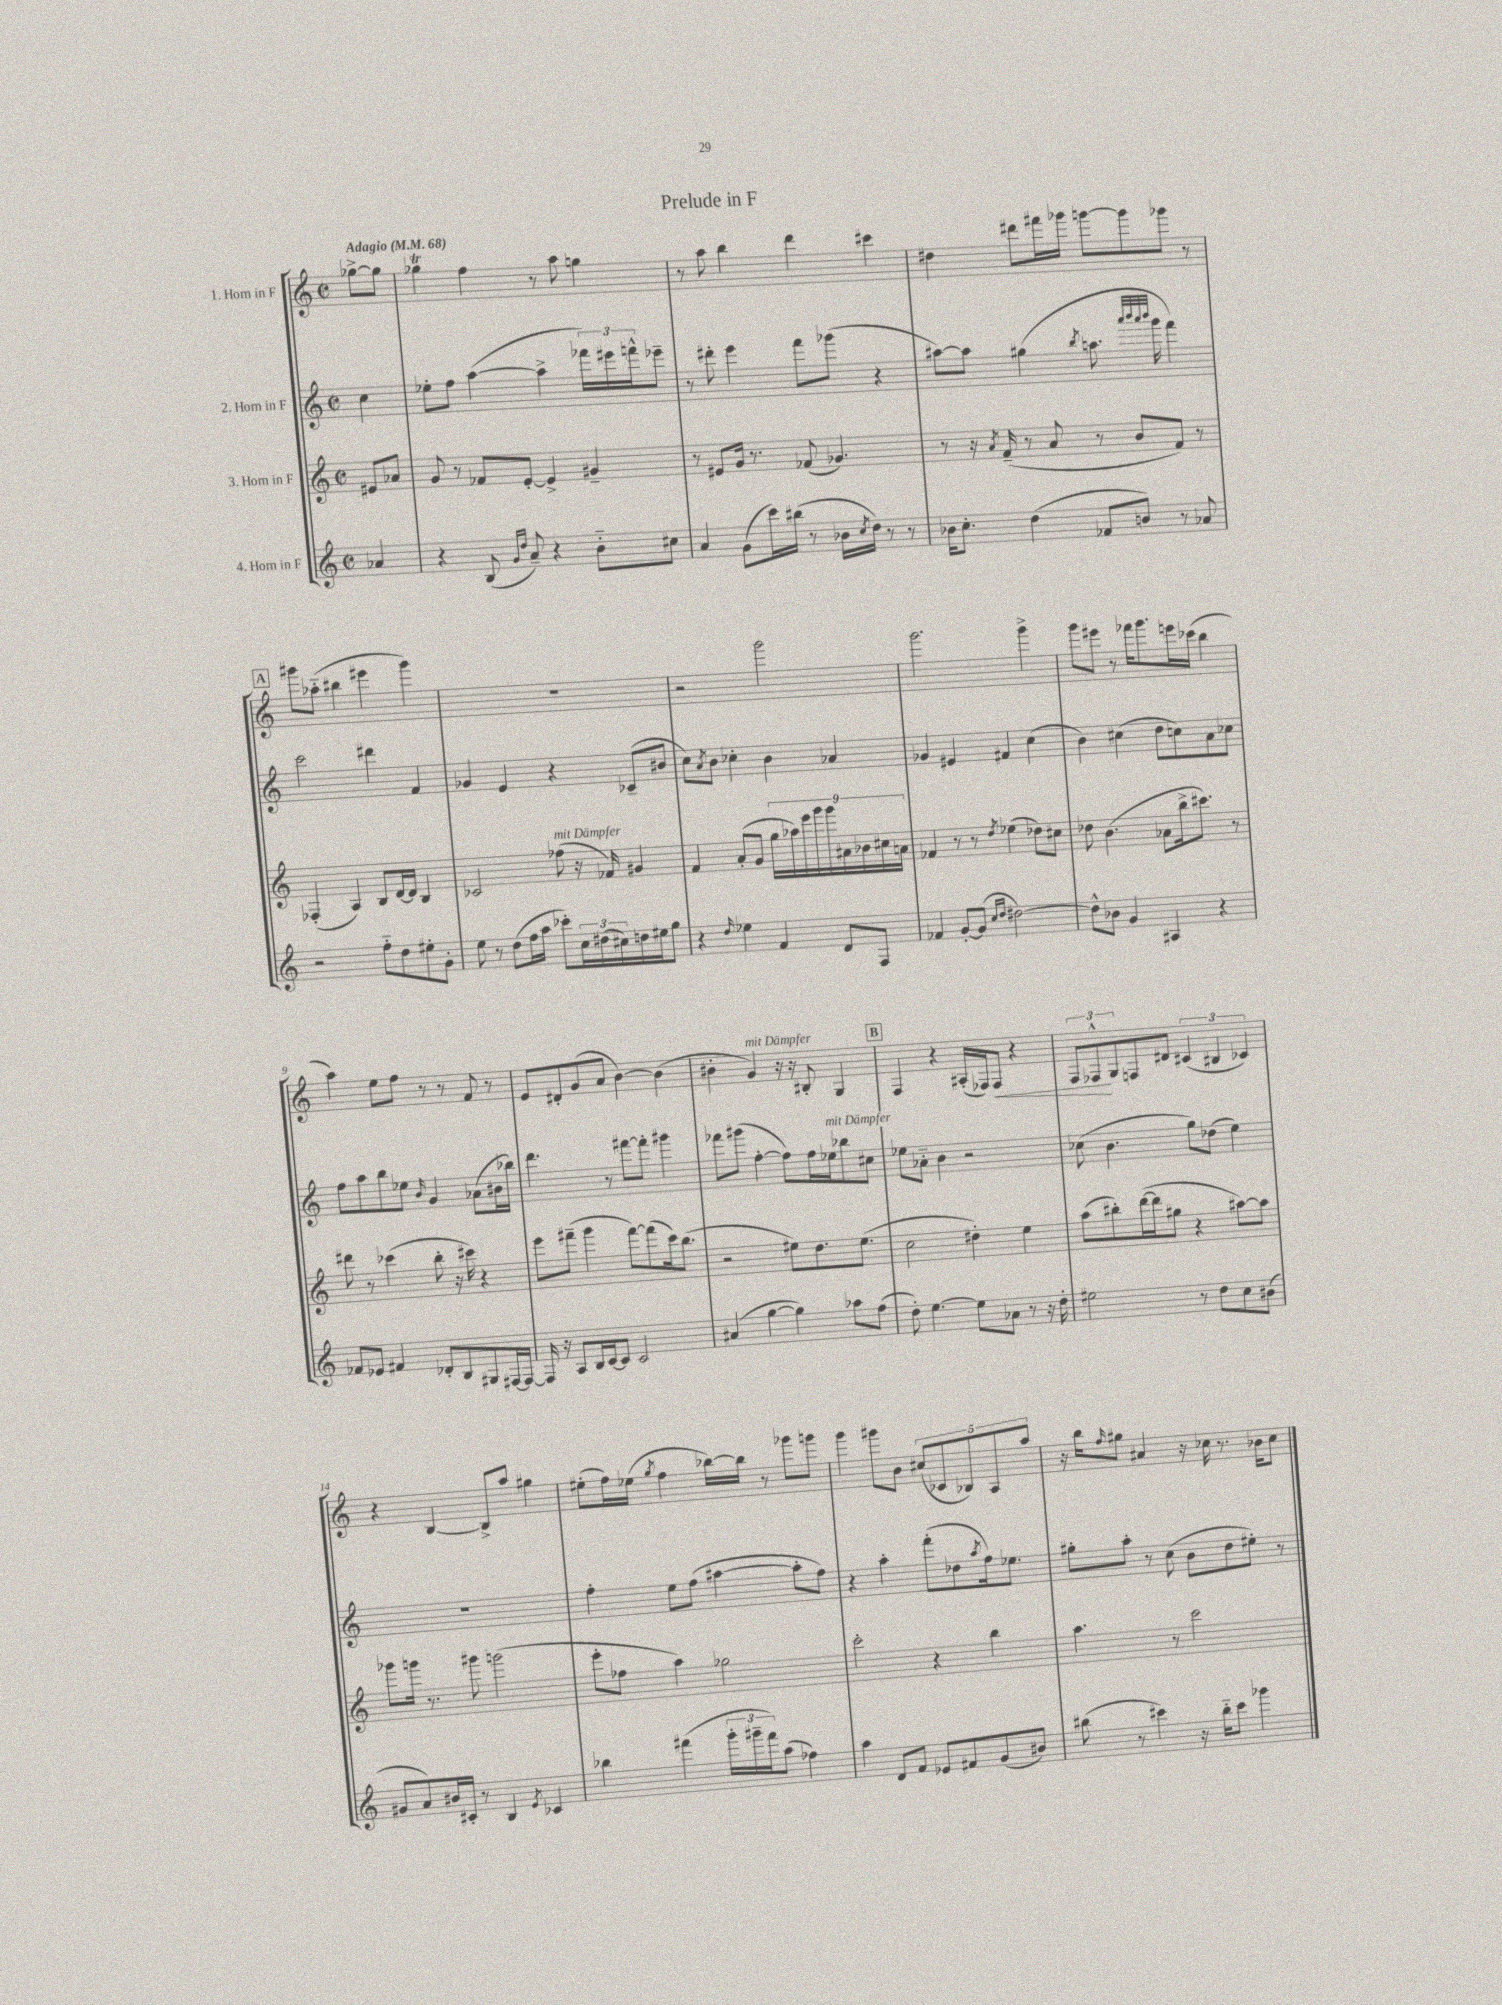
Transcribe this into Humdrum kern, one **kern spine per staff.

**kern	**kern	**kern	**kern
*staff4	*staff3	*staff2	*staff1
*clefG2	*clefG2	*clefG2	*clefG2
*k[]	*k[]	*k[]	*k[]
*M2/2	*M2/2	*M2/2	*M2/2
*met(c|)	*met(c|)	*met(c|)	*met(c|)
*MM68	*MM68	*MM68	*MM68
4a-	8e#	4cc	[8gg-^
.	8a-	.	8gg-]
=	=	=	=
4r	8g	8ee-'	4gg-
.	8r	8ff	.
(8B	8f-	([4aa	4ff
16qqg	.	.	.
16qqdd	.	.	.
8a~)	[8e'	.	.
4r	4e^]	4aa^]	8r
.	.	.	8aa
8b'~	4g#~	24fff-)	4gg
.	.	24eee#	.
.	.	24fff^^	.
8cc#	.	8eee-~	.
=	=	=	=
4a	8r	8r	8r
.	8e#	8ddd#'	8aa
(8g	16g	4eee	4bb
.	8.r	.	.
16ccc)	.	.	.
(16bb#	.	.	.
8r	(8f-	8fff	4ddd
16b-	4.g-)	(8ggg-	.
8qcc	.	.	.
16dd)	.	.	.
8r	.	4r	4ccc#
8r	.	.	.
=	=	=	=
16b-	8r	[8aa#)	4dd#
8.cc'	.	.	.
.	16r	8aa#]	.
.	8qa	.	.
.	(16f~	.	.
(4dd	8r	(4gg#	8ddd#
.	8a	.	16fff#
.	.	.	16ggg-
.	.	8qbb	.
8f-	8r	8.aa	[8ggg
8b)	8b	.	8ggg]
.	.	32qqaaa	.
.	.	32qqbbb	.
.	.	32qqaaa	.
.	.	32qqbbb	.
.	.	16ggg	.
8r	8f)	4fff)	8ggg-
8a-	8r	.	8r
=	=	=	=
2r	(4F-'	2ccc	8ggg#
.	.	.	(8aa-'~
.	4A)	.	4bb#
8ff'~	8B	4ddd#	4eee#
8dd	[16d	.	.
.	16d]	.	.
8ee#'	4B	4f	4ggg#)
8g'	.	.	.
=	=	=	=
8ee	2c-	4g-	1r
8r	.	.	.
(8dd	.	4e	.
16ff	.	.	.
16aa	.	.	.
8ccc-')	(8ff-	4r	.
24cc	16r	.	.
(24dd#	.	.	.
.	16f-)	.	.
24cc#)	.	.	.
16dd	4g#	(8c-~	.
16ee#	.	.	.
8gg	.	8b#	.
=	=	=	=
4r	4f	8cc)	2r
.	.	8qa	.
.	.	8b	.
16qqdd	.	.	.
4ee-	(8a'	4cc-'	.
.	8g	.	.
4f	18gg	4b	2ggg
.	18aa-)	.	.
.	18eee	.	.
.	18ggg	.	.
.	18ggg	.	.
8d	.	4a-	.
.	18a#	.	.
.	18b-	.	.
8F	.	.	.
.	18cc#	.	.
.	18a	.	.
=	=	=	=
4f-	4f-	4g-	2.ggg
[8g'	8r	4e#	.
(8g]	8r	.	.
16qqcc	.	.	.
16qqdd	8qdd	.	.
[2dd#)	(4ee-	4f#	.
.	8dd-)	(4cc	4ggg^
.	8cc#	.	.
=	=	=	=
8dd#^^]	8dd-	4b)	8ggg
8b-	(4.b	.	8eee#
4g	.	(4cc#	8r
.	.	.	16fff-
.	.	.	8.ggg
4A#	8a-	8dd	.
.	16bb^	8cc)	16eee
.	8.ccc#)	.	(16ccc-
4r	.	8a	4bb
.	8r	8cc-	.
=	=	=	=
8f-	8ddd#	8ff	4aa)
8e-	8r	8aa	.
4f#	(4ccc-	8bb	8ee
.	.	8ee-	8ff
.	.	16qqb	.
8d-'	8bb'	4g	8r
8B	16r	.	8r
.	16ccc#)	.	.
8G#	4r	(8a-	8f
[16F#	.	16b#	8r
16F#_	.	16bb-)	.
=	=	=	=
16F#]	8eee	4.ddd	8e
16r	.	.	.
8A	(8fff#~	.	8d#'
16B	4ggg	.	(8g
[16c	.	.	.
8c]	.	8r	8a
2c	[8fff#)	[8fff#	[4b)
.	(8fff#]	8fff#']	.
.	16ccc)	4ggg#	(4b]
.	(8.bb	.	.
=	=	=	=
(4a#	2r	8fff-	4b#'
.	.	(8ggg#	.
[4gg	.	[4ff'	4g)
4gg])	8ee#)	8ff])	16r
.	.	.	16r
.	8.dd	16ff	8B#'
.	.	16ee-	.
8aa-	.	8bb-	4G
.	(8.ee#	.	.
(8ff	.	8cc#	.
=	=	=	=
8dd')	2cc	8ee-	4F
[4.ee	.	8a-'~	.
.	.	4b	4r
8ee]	4dd#')	2r	(16A#'
.	.	.	16F-)
8a-	.	.	8F-
8r	4ee	.	4r
16r	.	.	.
16dd'	.	.	.
=	=	=	=
2ee#	(8aa	(8cc-	12F
.	.	.	12F-^^
.	8bb#')	4.b	.
.	.	.	12G
.	([16ddd	.	8F
.	16ddd]	.	.
.	8gg#	.	8d#
8r	4r	8gg)	(6c#
8dd	.	(8dd-	.
.	.	.	6B#
8cc	[8aa#)	4ee)	.
.	.	.	6c-)
(8b#	8aa#]	.	.
=	=	=	=
8g#	8ggg-	1r	4r
8a)	16ggg	.	.
.	8.r	.	.
16b#	.	.	[4B
16c#'	.	.	.
8r	8ggg#	.	.
4B	(2ggg	.	8B^]
.	.	.	8aa
8qe	.	.	.
4c-	.	.	4gg#
=	=	=	=
4bb-	8eee'	4ff'	(8ee#'
.	8ff-	.	16ff)
.	.	.	(16ee-
.	.	.	8qgg
(4fff#	4aa)	8ee	4ff
.	.	(8ff	.
24ggg'	2gg-	[4aa#	[16bb-)
24ggg#~	.	.	.
.	.	.	16bb-]
24fff#)	.	.	.
(8aa	.	.	8r
4ff-)	.	8aa#']	8ggg-
.	.	8ff)	8ggg
=	=	=	=
4aa	2ccc'	4r	4ggg
8d	.	4aa'	8ggg#
8f	.	.	8b
8e-	4r	(8fff'	(10cc#
.	.	.	10c-
8f#	.	8dd-	.
.	.	.	10B-)
.	.	8qaa	.
(8g	4bb	16ff)	.
.	.	.	10A
.	.	8.ee-	.
8b#)	.	.	.
.	.	.	10aa
=	=	=	=
(8bb#	4.aa	8gg#'	16r
.	.	.	16bb
.	.	.	16qqff
8r	.	8aa'	8gg#
4ccc#)	.	8r	4a#
.	8r	(8cc	.
16r	2ccc	8b	16r
16bb#'~	.	.	16cc-
8ccc#	.	8dd	8.r
4ggg-	.	8ee#')	.
.	.	.	16b-
.	.	8r	8cc-
==	==	==	==
*-	*-	*-	*-
